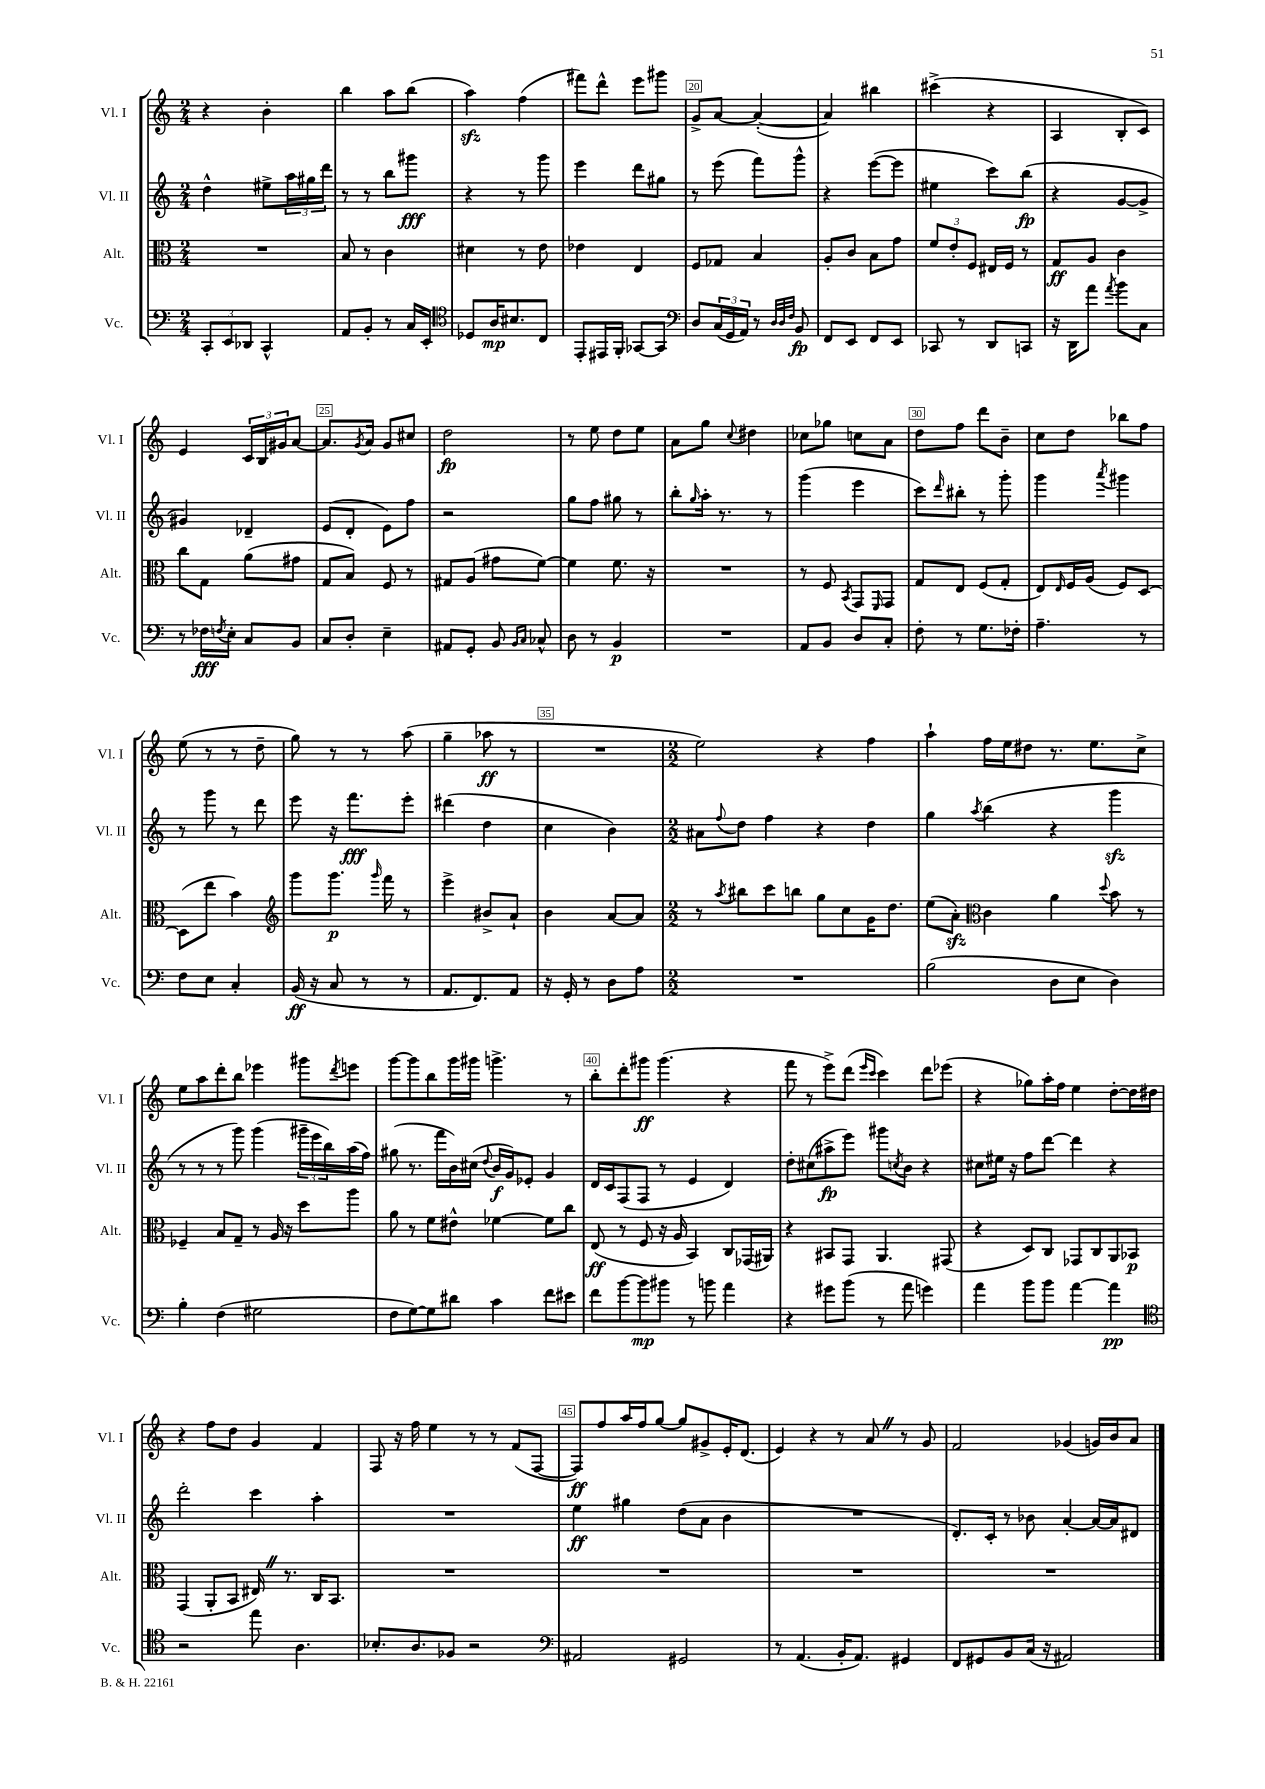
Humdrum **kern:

**kern	**kern	**kern	**kern
*staff4	*staff3	*staff2	*staff1
*clefF4	*clefC3	*clefG2	*clefG2
*k[]	*k[]	*k[]	*k[]
*M2/4	*M2/4	*M2/4	*M2/4
12CC'/L	2r	4dd^^\	4r
12EE/	.	.	.
12DD-/J	.	.	.
4CC^^/	.	8ee#^\L	4b'\
.	.	24aa\L	.
.	.	24gg#\	.
.	.	24ddd\JJ	.
=	=	=	=
8AA/L	8B/	8r	4bb\
8BB'/J	8r	8r	.
8r	4c\	8bb\L	8aa\L
16C/LL	.	8ggg#\J	(8bb\J
16EE'/JJ	.	.	.
=	=	=	=
*clefC4	*	*	*
8D-/L	4d#\	4r	4aa\)
16A/K	.	.	.
8.B#/	.	.	.
.	8r	8r	(4ff\
8C/J	8e\	8ggg\	.
=	=	=	=
8EE'/L	4e-\	4eee\	8fff#\L)
16EE#/L	.	.	8ddd^^\J
16FF'/JJ	.	.	.
[8GG-/L	4E/	8ddd\L	8eee\L
8GG-/]J	.	8gg#\J	8ggg#\J
=	=	=	=
*clefF4	*	*	*
8D/L	8F/L	8r	8g^/L
(24C/L	8G-/J	(8eee\	[8a/J
24GG/	.	.	.
24AA/JJ)	.	.	.
8r	4B/	8fff\L)	(4a'/_
32qqD/LLL	.	.	.
32qqD/	.	.	.
32qqF/JJJ	.	.	.
8BB/	.	8ggg^^\J	.
=	=	=	=
8FF/L	8A'/L	4r	4a/])
8EE/J	8c/J	.	.
8FF/L	8B\L	([8eee\L	4bb#\
8EE/J	8g\J	8eee\]J	.
=	=	=	=
8CC-/	12f/L	4ee#\	(4ccc#^\
.	12e'/	.	.
8r	.	.	.
.	12F/J	.	.
8DD/L	16E#/LL	8ccc\L)	4r
.	16F/JJ	.	.
8CC/J	8r	(8bb\J	.
=	=	=	=
16r	8G/L	4r	4A/
16DD\LK	.	.	.
8a\J	8A/J	.	.
8qa/	.	.	.
8b\L	4c\	[8g/L	8B'/L
8C\J	.	8g^/]J	8c/J)
=	=	=	=
8r	8cc\L	4g#/)	4e/
16F-\LL	8G\J	.	.
8qF/	.	.	.
16E'\JJ	.	.	.
8C/L	(8a\L	4d-~/	24c/LL
.	.	.	24B/
.	.	.	24g#/J
8BB/J	8g#\J	.	[8a/J
=	=	=	=
8C/L	8G/L	(8e/L	8.a/]L
8D'/J	8B/J)	8d'/J	.
.	.	.	8qg/
.	.	.	16a/Jk
4E~\	8F/	8e\L)	8g/L
.	8r	8ff\J	8cc#/J
=	=	=	=
8AA#/L	8G#/L	2r	2dd\
8GG'/J	(8A/J	.	.
8BB/	8g#\L	.	.
16qqBB/LL	.	.	.
16qqC/JJ	.	.	.
8C-^^/	[8f\J)	.	.
=	=	=	=
8D\	4f\]	8gg\L	8r
8r	.	8ff\J	8ee\
4BB/	8.f\	8gg#\	8dd\L
.	.	8r	8ee\J
.	16r	.	.
=	=	=	=
2r	2r	8bb'\L	8a\L
.	.	16qqgg/	.
.	.	16aa'\Jk	8gg\J
.	.	8.r	.
.	.	.	8qqcc/
.	.	.	4dd#\
.	.	8r	.
=	=	=	=
8AA/L	8r	(4ggg\	8cc-\L
8BB/J	8F/	.	8gg-\J
.	8qBB/	.	.
8D/L	8GG/L	4eee\	8cc\L
.	16qqFF/	.	.
8C'/J	8GG/J	.	8a\J
=	=	=	=
8F'\	8G/L	8ccc\L)	8dd\L
.	.	16qqddd/	.
8r	8E/J	8bb#'\J	8ff\J
8.G\L	(8F/L	8r	8ddd\L
.	8G'/J	8ggg'\	8b~\J
16F-'\Jk	.	.	.
=	=	=	=
4.A~\	8E/L)	4ggg\	8cc\L
.	16qqE/	.	.
.	16F/L	.	8dd\J
.	(16A/JJ	.	.
.	.	8qaaa/	.
.	8F/L)	4ggg#\	8bb-\L
8r	[8D/J	.	8ff\J
=	=	=	=
8F\L	(8D\]L	8r	(8ee\
8E\J	8ee\J	8ggg\	8r
4C'/	4b\)	8r	8r
.	.	8ddd\	8dd~\
=	=	=	=
*	*clefG2	*	*
(16BB/	8ggg\L	8eee\	8gg\)
16r	.	.	.
8C/	8.ggg\J	16r	8r
.	.	8.fff\L	.
8r	.	.	8r
.	16qqggg/	.	.
.	16fff\	.	.
8r	8r	8eee'\J	(8aa\
=	=	=	=
8.AA/L	4eee^\	(4ddd#\	4gg~\
8.FF/)	.	.	.
.	8b#^/L	4dd\	8aa-\
8AA/J	8a`/J	.	8r
=	=	=	=
16r	4b\	4cc\	2r
16GG'/	.	.	.
8r	.	.	.
8D\L	[8a/L	4b\)	.
8A\J	8a/]J	.	.
=	=	=	=
*M2/2	*M2/2	*M2/2	*M2/2
1r	8r	8a#\L	2ee\)
.	8qaa/	8qqff/	.
.	8bb#\L	8dd\J	.
.	8ccc\	4ff\	.
.	8bb\J	.	.
.	8gg\L	4r	4r
.	8cc\	.	.
.	16g\K	4dd\	4ff\
.	8.dd\J	.	.
=	=	=	=
(2B\	(8ee\L	4gg\	4aa`\
.	8a'\J)	.	.
*	*clefC3	*	*
.	.	8qaa/	.
.	4c\	(4bb\	16ff\LL
.	.	.	16ee\J
.	.	.	8dd#\J
8D\L	4a\	4r	8.r
8E\J	.	.	.
.	.	.	8.ee\L
.	8qqdd/	.	.
4D\)	8b\	4ggg\	.
.	8r	.	8cc^\J
=	=	=	=
4B'\	4F-~/	8r	8ee\L
.	.	8r	8aa\
(4F\	8B/L	8r	8ddd'\
.	8G~/J	8ggg\)	8bb\J
2G#\	8r	(4ggg\	4eee-\
.	16A/	.	.
.	16r	.	.
.	8dd\L	24ggg#~\LL	8ggg#\L
.	.	24eee\	.
.	.	24bb\)	.
.	.	.	8qddd/
.	8aa\J	(16aa\	8eee\J
.	.	16ff\JJ)	.
=	=	=	=
8F\L	8a\	(8gg#\	[8ggg\L
[8G\)	8r	8.r	8ggg\]
8G\]	8f\L	.	8bb\
.	.	16fff\LL	.
8d#\J	8e#^^\J	16b\)	16ggg\L
.	.	(16cc#\JJ	16ggg#\JJ
.	.	8qqdd/	.
4c\	[4f-\	16b/LL	4.ggg^\
.	.	16g/J)	.
.	.	8e-'/J	.
8f\L	8f-\]L	4g/	.
8e#\J	8cc\J	.	8r
=	=	=	=
8f\L	(8E/	16d/LL	8bb'\L
.	.	16c/J	.
[8b\	8r	(8F/	8ddd'\
8b\]	8F/	8F/J	8ggg#\J
8b#\J	16r	8r	(4.ggg#\
.	16A/	.	.
8r	4BB/)	4e/	.
8b\	.	.	.
4a\	8C/L	4d/)	4r
.	(16GG-/L	.	.
.	16AA#/JJ)	.	.
=	=	=	=
4r	4r	8dd'\L	8fff\
.	.	(8cc#\	8r
8g#\L	8BB#/L	8aa#^\	8eee^\L)
(8b\J	8GG/J	8eee\J)	(8ddd\J
.	.	.	16qqeee/LL
.	.	.	16qqccc/JJ
8r	4.AA/	8ggg#\L	4ccc\)
.	.	8qcc/	.
8a\	.	8b\J	.
4g\)	.	4r	8ddd\L
.	(8GG#/	.	(8eee-\J
=	=	=	=
4a\	4r	8cc#\L	4r
.	.	16ee#\Jk	.
.	.	16r	.
8b\L	8D/L)	8ff\L	8gg-\L)
8b\J	8C/J	[8ddd\J	16aa'\L
.	.	.	16ff\JJ
[4a\	8GG-/L	4ddd\]	4ee\
.	8C/	.	.
4a\]	8AA/	4r	[8dd'\L
.	8BB-/J	.	16dd\]L
.	.	.	16dd#\JJ
=	=	=	=
*clefC4	*	*	*
2r	(4GG/	2ddd'\	4r
.	8AA'/L	.	8ff\L
.	8BB/J	.	8dd\J
8ee\	16E#/)	4ccc\	4g/
.	8.r	.	.
4.A\	.	.	.
.	16C/LK	4aa'\	4f/
.	8.BB/J	.	.
=	=	=	=
8.B-'/L	1r	1r	8F/
.	.	.	16r
8.A/	.	.	16ff\
.	.	.	4ee\
8F-/J	.	.	.
2r	.	.	8r
.	.	.	8r
.	.	.	(8f/L
.	.	.	[8F/J
=	=	=	=
*clefF4	*	*	*
2AA#/	1r	4ee\	8F/]L)
.	.	.	8ff/
.	.	4gg#\	16aa/L
.	.	.	16ff/J
.	.	.	[8gg/J
2GG#/	.	(8dd\L	8gg/]L
.	.	8a\J	8g#^/
.	.	4b\	16e'/K
.	.	.	(8.d/J
=	=	=	=
8r	1r	1r	4e/)
(4.AA/	.	.	.
.	.	.	4r
16BB'/LK	.	.	8r
8.AA/J)	.	.	.
.	.	.	8a/
4GG#/	.	.	8r
.	.	.	8g/
=	=	=	=
8FF/L	1r	8.d'/L)	2f/
8GG#/	.	.	.
.	.	16c'/Jk	.
8BB/	.	8r	.
(16C/Jk	.	8b-\	.
16r	.	.	.
2AA#/)	.	[4a'/	(4g-/
.	.	16a/_LL	16g/LL)
.	.	16a/]J	16b/J
.	.	8d#/J	8a/J
==	==	==	==
*-	*-	*-	*-
